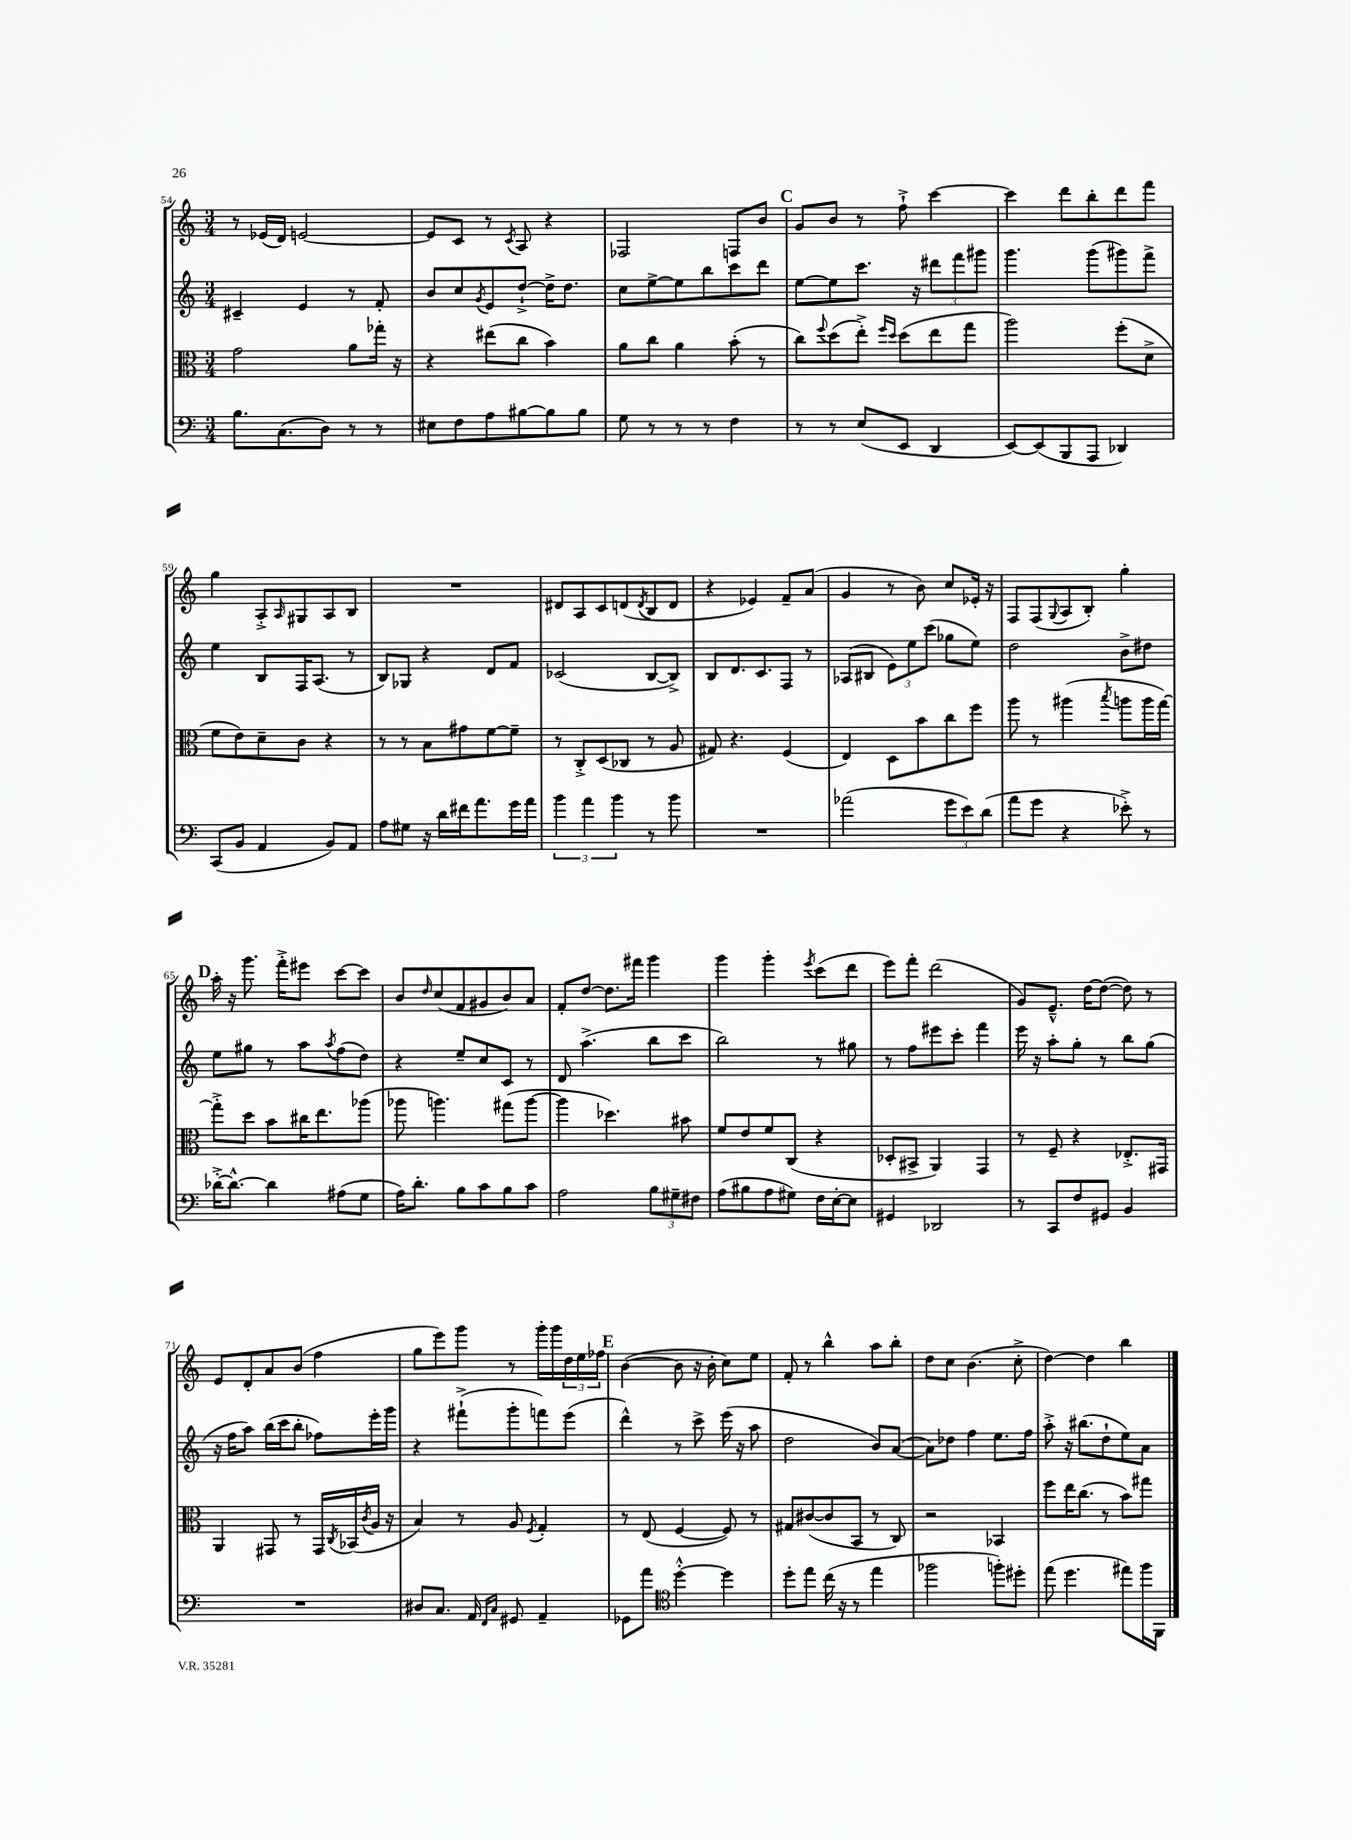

**kern	**kern	**kern	**kern
*part4	*part3	*part2	*part1
*staff4	*staff3	*staff2	*staff1
*clefF4	*clefC3	*clefG2	*clefG2
*k[]	*k[]	*k[]	*k[]
*M3/4	*M3/4	*M3/4	*M3/4
=54	=54	=54	=54
8.B\L	2g\	4c#X~/	8r
.	.	.	(16e-X/LL
(8.C\	.	.	16d/JJ)
.	.	4e/	[2en/
8D\J)	.	.	.
8r	8a\L	8r	.
8r	16gg-X'\Jk	8f'/	.
.	16r	.	.
=55	=55	=55	=55
8E#X\L	4r	8b/L	8e/L]
8F\	.	8cc/	8c/J
.	.	8qg/	.
8A\	(8ee#X\L	8e/	8r
.	.	.	8qc/
[8B#X\	8cc\J	[8dd`^/J	8A/
8B#\]	4b\)	16dd^\KL]	4r
.	.	8.dd\J	.
8B#\J	.	.	.
=56	=56	=56	=56
8G\	8a\L	8cc\L	2F-X/
8r	8cc\J	[8ee^\	.
8r	4a\	8ee\]	.
8r	.	8bb\	.
4F\	(8b'\	8ccc\	8Fn/L
.	8r	8ddd\J	8b/J
!!LO:REH:place=s1:t=C
=57	=57	=57	=57
8r	8cc\L)	[8ee\L	8g/L
.	8qqff/	.	.
8r	(8dd\	8ee\]	8b/J
(8E/L	8ee'^\J)	8.ccc\J	8r
.	16qqff/LL	.	.
.	16qqdd/JJ	.	.
8EE/J	(8dd\L	.	8ff`^\
.	.	16r	.
4DD/	8ee\	12ddd#X\L	[4ccc\
.	.	12fff\	.
.	8gg\J	.	.
.	.	12ggg#X\J	.
=58	=58	=58	=58
[8EE/L)	2aa\)	4.ggg\	4ccc\]
(8EE/]	.	.	.
8BBB/	.	.	8ddd\L
8AAA/J	.	(8ggg\L	8bb'\
4DD-X/)	(8ff'\L	8ggg#X\)	8ddd\
.	8d^\J	8fff^\J	8fff\J
!!LO:LB:g=z
=59	=59	=59	=59
(8CC/L	8f\L	4ee\	4gg\
8BB/J	8e\)	.	.
4AA/	8d~\	8B/L	8A'^/L
.	.	.	16qqA/
.	8c\J	16F/K	8G#X/
.	.	(8.A/J	.
8BB/L)	4r	.	8A/
8AA/J	.	8r	8B/J
=60	=60	=60	=60
8A\L	8r	8B/L)	2.r
8G#X\J	8r	8G-X/J	.
16r	8B\L	4r	.
16d\LL	.	.	.
16f#X\J	8g#X\	.	.
8.a\	.	.	.
.	[8f\	8d/L	.
16g\L	8f~\J]	8f/J	.
16a\JJ	.	.	.
=61	=61	=61	=61
6b\	8r	(2c-X/	8d#X/L
.	8C'^/L	.	8A/
6a\	.	.	.
.	(8D/	.	8c/
6b\	.	.	.
.	8C-X/J	.	(8dn/
.	.	.	8qd/
8r	8r	[8B/L	8B/
8b\	8A/	8B^/J])	8d/J
=62	=62	=62	=62
2.r	8G#X/)	8B/L	4r
.	4.r	8.d/	.
.	.	.	4e-X/)
.	.	8.c/	.
.	(4F/	8F/J	8f~/L
.	.	8r	(8a/J
=63	=63	=63	=63
(2a-X\	4E/)	(8A-X/L	4g/
.	.	8B#X/J	.
.	8D\L	12e\L)	8r
.	.	12ee\	.
.	8b\	.	8b\)
.	.	(12ccc\J	.
12g\L	8cc\	8gg-X\L	8cc/L
12e\)	.	.	.
.	8ff\J	8ee\J)	16e-X'/Jk
(12d\J	.	.	.
.	.	.	16r
=64	=64	=64	=64
8a\L	8aa\	2dd\	8F/L
8g\J	8r	.	(8F/
.	.	.	8qqG/
4r	(4aa#X\	.	8A/
.	.	.	8B'/J)
.	8qbb/	.	.
8e-X'^\)	8aan\L	8b^\L	4gg'\
8r	16aa\L	8dd#X\J	.
.	[16gg\JJ)	.	.
!!LO:LB:g=z
!!LO:REH:place=s1:t=D
=65	=65	=65	=65
[16d-X'^\KL	8gg'^\L]	8ee\L	16aa'\
8.d-^^\J_	.	.	16r
.	8dd\J	8gg#X\J	8.ggg\
4d-\]	8b\L	8r	.
.	.	.	16fff'^\KL
.	16cc#X\K	8aa\L	8eee#X\J
.	8.ee\	.	.
.	.	8qaa/	.
(8A#X\L	.	(8ff\	[8ccc\L
8G\J	(8aa-X\J	8dd\J)	8ccc\J]
=66	=66	=66	=66
16A\KL)	8aa-X\	4r	8b/L
8.d'\J	.	.	.
.	.	.	16qqdd/
.	4.aan\)	.	(8cc/
8B\L	.	8ee~/L	8f/
8c\	.	8cc/	8g#X/
8B\	(8gg#X\L	8c/J	8b/)
8c\J	[8aa\J	8r	8a/J
=67	=67	=67	=67
2A\	4aa\]	8d/	8f'/L
.	.	(4.aa^\	[8dd/J
.	4.dd-X\)	.	8.dd\L]
.	.	.	16fff#X\Jk
12B\L	.	8bb\L	4ggg\
12G#X~\	.	.	.
.	8b#X\	8ccc\J	.
12F#X\J	.	.	.
=68	=68	=68	=68
(8A\L	8f/L	2bb\)	4ggg\
8B#X\	8e/	.	.
8A\	8f/	.	4ggg'\
8G#X\J)	(8C/J	.	.
.	.	.	8qeee/
16F\LL	4r	8r	(8ccc\L
[16E'\J	.	.	.
8E\J]	.	8gg#X\	8ddd\J
=69	=69	=69	=69
4GG#X/	8D-X'/L	8r	8eee\L)
.	8BB#X^/J	8ff\L	8fff'\J
2DD-X/	4AA/)	8eee#X\	(2ddd\
.	.	8ccc'\J	.
.	4GG/	4fff\	.
=70	=70	=70	=70
8r	8r	16eee\	8g/L)
.	.	16r	.
8CC/L	8F~/	8aa'\L	8.e~^^/J
8F/	4r	8gg'\J	.
.	.	.	[16dd\KL
8GG#X/J	.	8r	(8dd\J_
4BB/	8.E-X'^/L	8bb\L	8dd\])
.	.	(8gg\J	8r
.	16GG#X/Jk	.	.
!!LO:LB:g=z
=71	=71	=71	=71
2.r	4AA/	16r	8e/L
.	.	16ff\KL	.
.	.	8aa\J)	8d'/
.	8GG#X/	(16bb\LL	8a/
.	.	16ccc\J	.
.	8r	8bb'\J	(8b/J
.	16GG#/LL	8ff-X\L)	4ff\
.	8qC/	.	.
.	(16BB-X/	.	.
.	8qc/	.	.
.	16A/JJ	16eee'\L	.
.	16r	16ggg\JJ	.
=72	=72	=72	=72
8D#X/L	4B/)	4r	8gg\L
8.C/J	.	.	8eee\)
.	8r	(8fff#X`^\L	8ggg\J
16AA/	.	.	.
16qqFF/LL	.	.	.
16qqC/JJ	.	.	.
8GG#X/	8A/	8ggg'\	8r
.	8qF/	.	.
4AA~/	4G'/	8fffn\)	16ggg'\LL
.	.	.	16ggg\
.	.	(8eee\J	24dd\
.	.	.	24ee\
.	.	.	24ff-X\JJ
!!LO:REH:place=s1:t=E
=73	=73	=73	=73
8GG-X\L	8r	4ddd^^\)	([4b\
8a\J	(8E/	.	.
*clefC4	*	*	*
[4dd'^^\	[4F/	8r	8b\]
.	.	8ccc^\	16r
.	.	.	16b'\
4dd\]	8F/])	(16eee\	8cc\L)
.	.	16r	.
.	8r	8aa\	8ee\J
=74	=74	=74	=74
8dd'\L	8G#X/L	2dd\	8f'/
8ee\J	([8c#X/	.	8r
(16cc\	8c#/]	.	4bb^^\
16r	.	.	.
8r	8BB/J	.	.
4ee\	8r	8b/L)	8aa\L
.	8C/)	([8a/J	8bb'\J
=75	=75	=75	=75
2ff-X\	2r	8a\L])	8dd\L
.	.	8dd-X\J	8cc\J
.	.	4ff\	(4.b\
8ffn'\L)	4BB-X/	8.ee\L	.
8dd#X'\J	.	.	8cc'^\
.	.	16ff\Jk	.
=76	=76	=76	=76
(8ee\	8ff\L	8aa'^\	[4dd\)
4.dd\	16ee\K	16r	.
.	(8.cc\J	(8.bb#X\L	.
.	.	.	4dd\]
.	8r	8dd`\	.
8ee#X\L)	8b\L)	8ee\)	4bb\
16ff\L	8gg#X\J	8a\J	.
16FF\JJ	.	.	.
==	==	==	==
*-	*-	*-	*-
